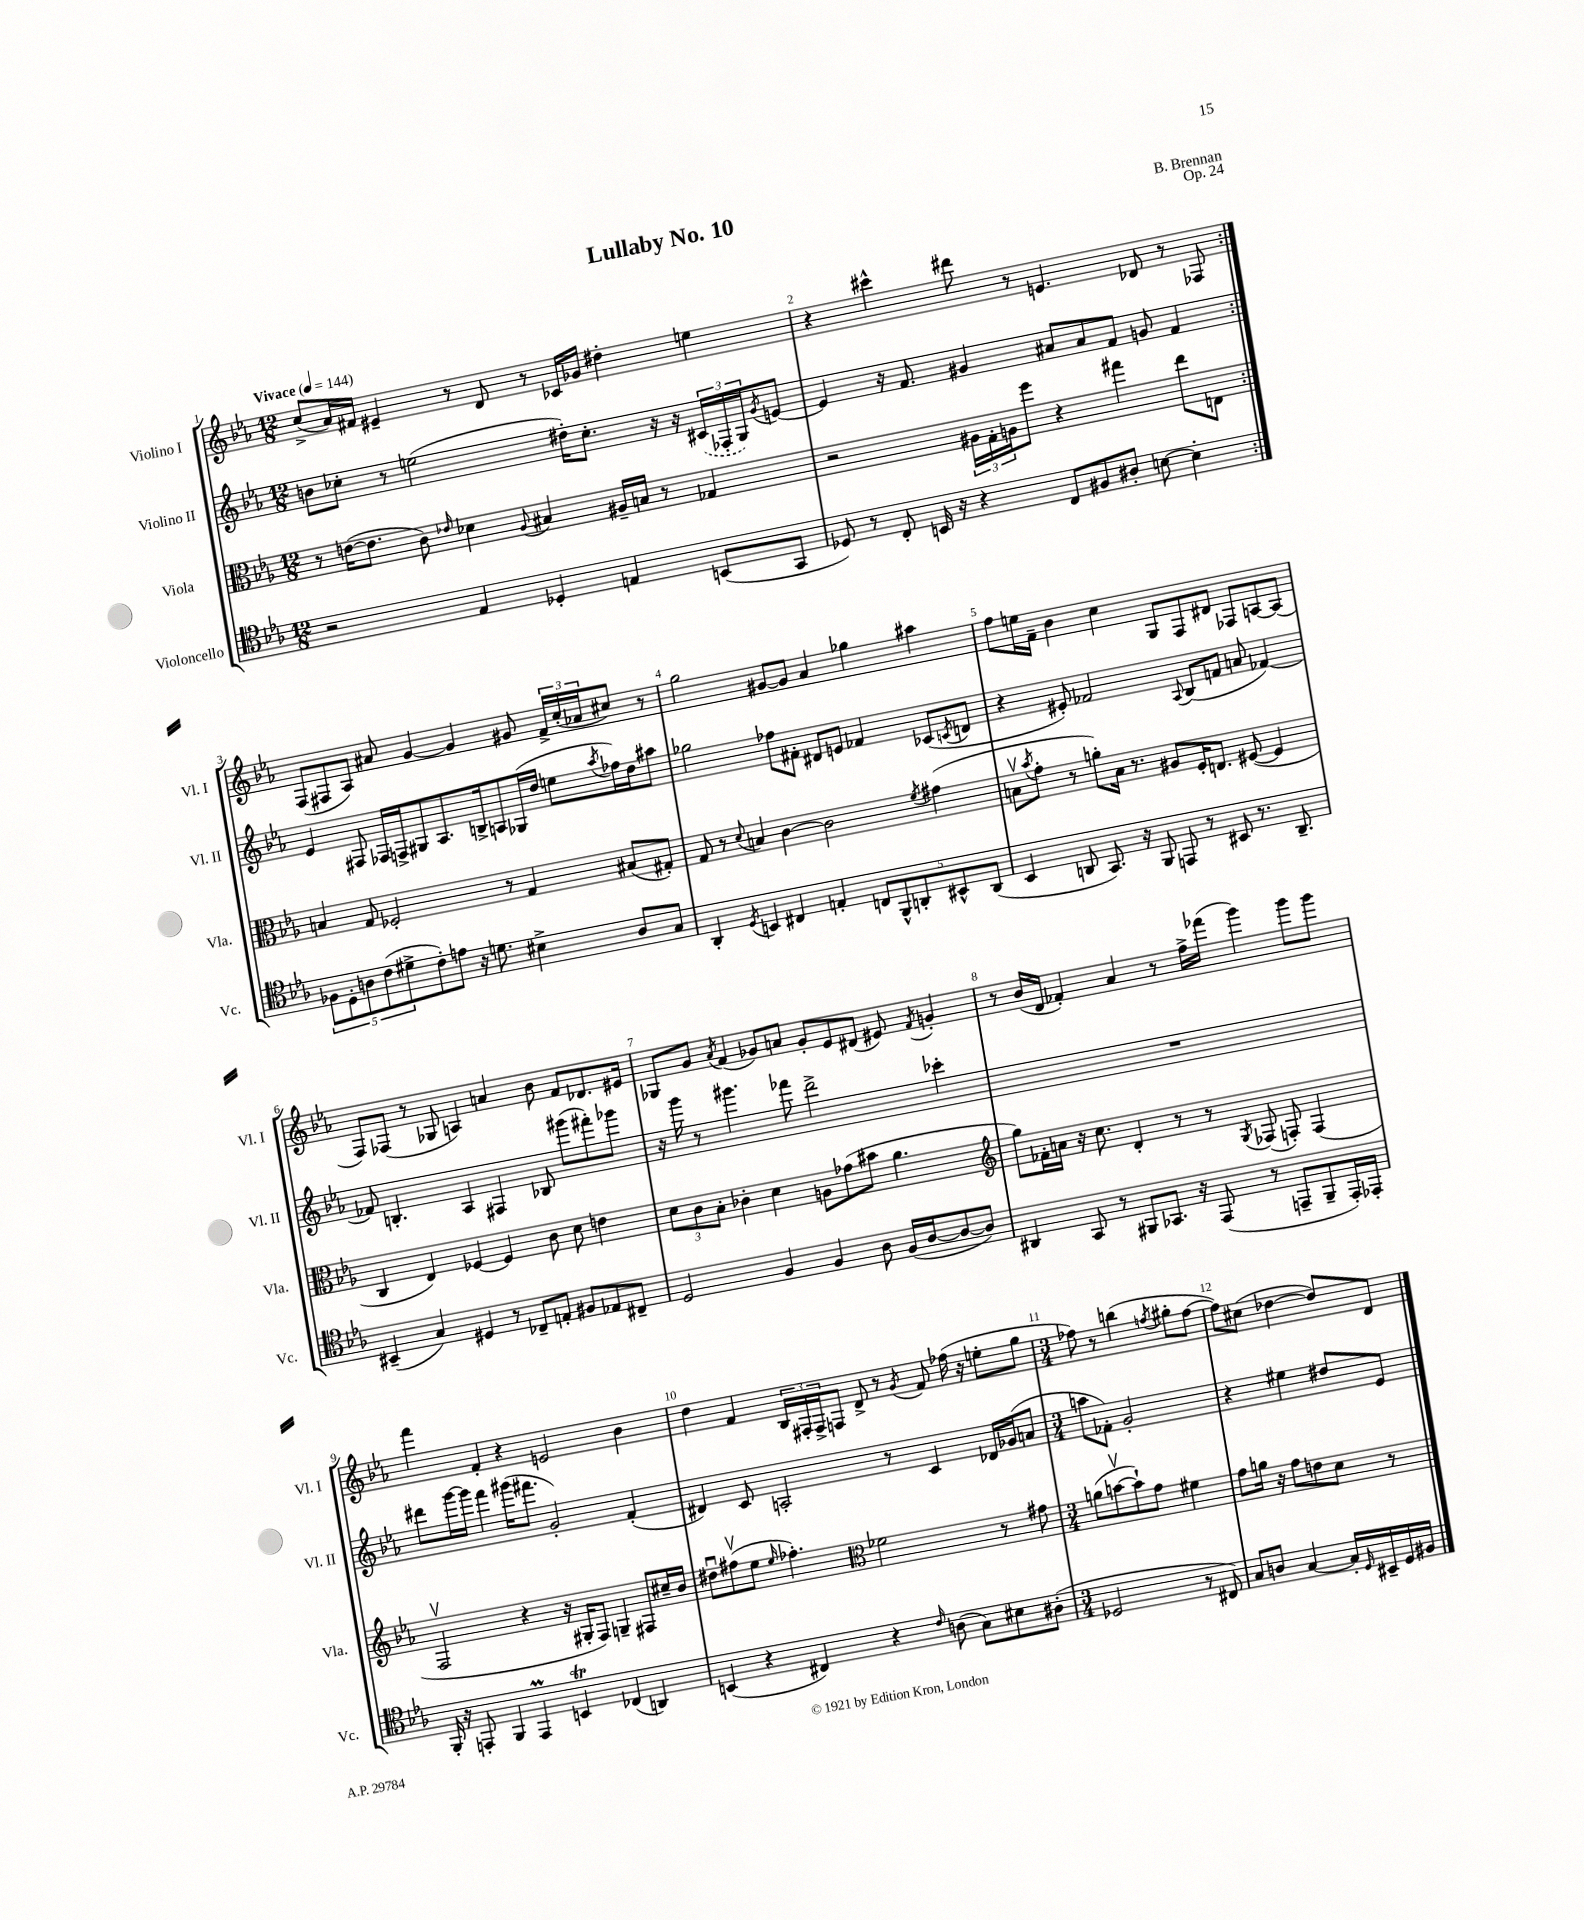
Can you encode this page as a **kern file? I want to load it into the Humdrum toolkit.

**kern	**kern	**kern	**kern
*part4	*part3	*part2	*part1
*staff4	*staff3	*staff2	*staff1
*I"Violoncello	*I"Viola	*I"Violino II	*I"Violino I
*I'Vc.	*I'Vla.	*I'Vl. II	*I'Vl. I
*clefC4	*clefC3	*clefG2	*clefG2
*k[b-e-a-]	*k[b-e-a-]	*k[b-e-a-]	*k[b-e-a-]
*M12/8	*M12/8	*M12/8	*M12/8
*MM144	*MM144	*MM144	*MM144
=1	=1	=1	=1
!	!	!	!LO:TX:a:B:t=Vivace
2r	8r	8bn\L	(8cc^/L
.	([16en\KL	8cc-X'\J	16a-/L)
.	8.e\J]	.	16f#X/JJ
.	.	8r	4e#X~/
.	8c\)	(2een\	.
.	16qqe-X/	.	.
4E-/	4d-X\	.	8r
.	.	.	8d/
.	8qqA-/	.	.
4D-X'/	4B#X/	.	8r
.	.	16dd#X'\KL)	16c-X/LL
.	.	8.cc-'\J	16g-X/JJ
4En/	16A#X~/LL	.	4dd#X'\
.	16Bn/JJ	.	.
.	8r	16r	.
.	.	16r	.
(8BBn/L	4G-X/	(24c#X/LL	4een\
.	.	24F-X'/	.
.	.	24G/J)	.
.	.	8qg/	.
8GG/J	.	[8en/J	.
=2	=2	=2	=2
8D-X/)	2r	4e/]	4r
8r	.	.	.
8C'/	.	16r	4ccc#X^^\
.	.	8.f/	.
16BBn/	.	.	.
16r	.	.	.
4r	24A#X\LL	4g#X/	8ddd#X\
.	24G'\	.	.
.	24An\J	.	.
.	8ff\J	.	8r
8C/L	4r	8a#X/L	4.en/
8F#X/	.	8a#/	.
8A#X'/J	4gg#X\	8f/J	.
[8Bn\	.	8gn/	8d-X/
4B'\]	8ee-\L	4f/	8r
.	8En\J	.	8F-X/
!!LO:LB:g=z
=3:|!	=3:|!	=3:|!	=3:|!
10F-X\L	4Bn/	4e-/	(8F/L
10D'\	.	.	.
.	.	.	8F#X/
10An\	.	.	.
.	8G/	8F#X/	8A-/J)
(10c\	.	.	.
.	2F-X'/	16F-X/LL	8a#X/
10d#X^\	.	.	.
.	.	16Fn^/J	.
8c'\)	.	8G#X/	[4g/
8en\J	.	8.A-/	.
16r	.	.	4g/]
8.dn\	.	16Bn^/k	.
.	8r	8An/	.
4B#X^\	4G/	(16G-X/L	8g#X/
.	.	16dd/JJ	.
.	.	8een\L	24f^/LL
.	.	.	(24cc'/
.	.	.	24a-X/J
.	.	8qaa-/	.
8A/L	(8B#X/L	16ff-X\L)	8cc#X/J)
.	.	16dd\J	.
8G/J	8G#X'/J)	8aa#X\J	8r
=4	=4	=4	=4
4AA-'/	8G/	2gg-X\	2gg\
.	8r	.	.
8qD/	8qqd/	.	.
4BBn/	4Bn/	.	.
4C#X/	[4c\	8ff-X\L	[8g#X/L
.	.	8f#X'\J	8g#/J]
4En'/	2c\]	8d#X/L	4a-/
.	.	8en/J	.
10Cn/L	.	4f-X/	4gg-X\
10FF^^/	.	.	.
10AAn'/	.	.	.
.	8qf/	.	.
.	(4g#X\	(8c-X/L	4aa#X\
10BB#X^^/	.	.	.
.	.	8qcn/	.
.	.	8dn/J	.
(10AA/J	.	.	.
=5	=5	=5	=5
4BB-/	8Bnv\L	4r	8ff\L
.	8qb-/	.	.
.	8g'\J	.	16een\L
.	.	.	16f~\JJ
8AAn/	8r	8e#X'/)	4b-\
8.GG/)	8an'\L)	2f-X/	.
.	16B\Jk	.	4cc\
16r	8.r	.	.
8FF/	.	.	.
8EEn/	8A#X/L	.	8G/L
.	.	8qqA-/	.
8r	16F'/K	(8B-/L	8F/
.	8.En/J	.	.
8BB#X/	.	8fn/J	8d#X/J
8.r	([8F#X/	8an/	8F-X/L
.	4F#/]	[4f-X/)	[8An/
8.AA~/	.	.	.
.	.	.	(8A/J]
!!LO:LB:g=z
=6	=6	=6	=6
(4BB#X~/	4C/	8f-X/]	8F/L)
.	.	4.Bn'/	(8F-X/J
4G/)	4E-/)	.	8r
.	.	.	8G-X/
4D#X/	[4F-X/	4A-/	4An/)
8r	4F-/]	4F#X/	4an/
8C-X~/L	.	.	.
8En'/J	8c\	8B-X/	8b-\
8F#X/L	8d\	(8ggg#X\L	8f/L
8E-X/	4en\	8fff#X'\)	8.d-X/
8C#X~/J	.	8ggg-X\J	.
.	.	.	16e#X/Jk
=7	=7	=7	=7
2D/	12d\L	16r	8G-X/L
.	.	16ggg\	.
.	12c\	.	.
.	.	8r	8g/J
.	12B-'\J	.	.
.	.	.	8qa-/
.	4c-X'\	4.ggg#X\	(4f/
4F/	4d\	.	8g-X/L)
.	.	8fff-X\	8an/J
4F/	8An\L	2ddd^\	8g-'/L
.	(8g-X\	.	8e-/
8A-\	8b#X\J	.	(8d#X/J
(16F/LL	4.a-\	.	8e#X/)
[16A-/J	.	.	.
.	.	.	8qf/
8A-/_	.	4ccc-X'\	4gn'/
8A-/J])	.	.	.
=8	=8	=8	=8
*	*clefG2	*	*
4AA#X/	8gg\L)	1.r	8r
.	16f-X'\L	.	(16b-/LL
.	16an\JJ	.	16d/JJ
8GG/	16r	.	4f-X'/)
.	8.cc\	.	.
8r	.	.	.
8FF#X/L	4d'/	.	4a-/
8.GG-X/J	.	.	.
.	8r	.	8r
16r	.	.	.
(8EE-/	8r	.	16ff^\LL
.	.	.	(16fff-X\JJ
.	8qG/	.	.
8r	(8F-X/	.	4ggg\)
8EEn~/L	8Fn'/)	.	.
8FF#~/	(4F/	.	8ggg\L
16EE'/L)	.	.	8ggg\J
16EE-X'/JJ	.	.	.
!!LO:LB:g=z
=9	=9	=9	=9
16FF'/	2Fv/	8ddd#X\L	4fff\
16r	.	.	.
8EEn'/	.	[16ggg\L	.
.	.	16ggg\JJ]	.
4FF/	.	4fff\	4f'/
4EEm/	4r	(16ggg#X\KL	4r
.	.	8.fff#X\J	.
4BBnt/	16r	2g'/)	2en/
.	16G#X'/KL	.	.
.	8F/J)	.	.
(4C-X/	4Gn~/	.	.
4AAn/)	8F#X/L	(4f'/	4b-\
.	16cc#X~/L	.	.
.	16b-/JJ	.	.
=10	=10	=10	=10
(4BBn/	8dd#Xu\L	4d#X/)	4dd\
.	(8ff#Xv\	.	.
4r	8ee-\J	8c/	4f/
.	16qqee-/	.	.
.	4.ff-X'\)	2An'/	.
4C#X/)	.	.	24B-/LL
.	.	.	24F#X'/
.	.	.	24F#^/J
.	.	.	8Fn/J
*	*clefC3	*	*
4r	2f-X\	.	8d^/
.	.	8r	8r
16qqc/	.	.	8qg/
(8An\	.	4c/	8f/
8G\L)	.	.	(16ff-X\
.	.	.	16r
8B#X\	8r	16d-X/LL	8een'\L
.	.	(16g-X/J	.
(8A#X'\J	8g#X\	8an/J	8gg\J
=11	=11	=11	=11
*M3/4	*M3/4	*M3/4	*M3/4
2D-X/	(8an\L	8aan\L	8ff-X\)
.	[8bnv\	8f-X'\J)	8r
.	8b`\])	2g'/	(4bbn\
.	8g\J	.	.
.	.	.	8qffn/
8r	4f#X\	.	8gg#X'\L
8C#X/)	.	.	[8ff\J
=12	=12	=12	=12
8G/L	8g\L	4r	8ff\L])
8An/J	16an\Jk	.	(8cc#X\J
.	16r	.	.
[4G/	8g\L	4ee#X\	[4dd-X\
.	8en\	.	.
16G'/LL]	8d\J	8dd#X/L	8dd-/L])
16qqD/	.	.	.
16BB#X~/	.	.	.
16D/	8r	8e-/J	8d/J
16F#X/JJ	.	.	.
==	==	==	==
*-	*-	*-	*-
